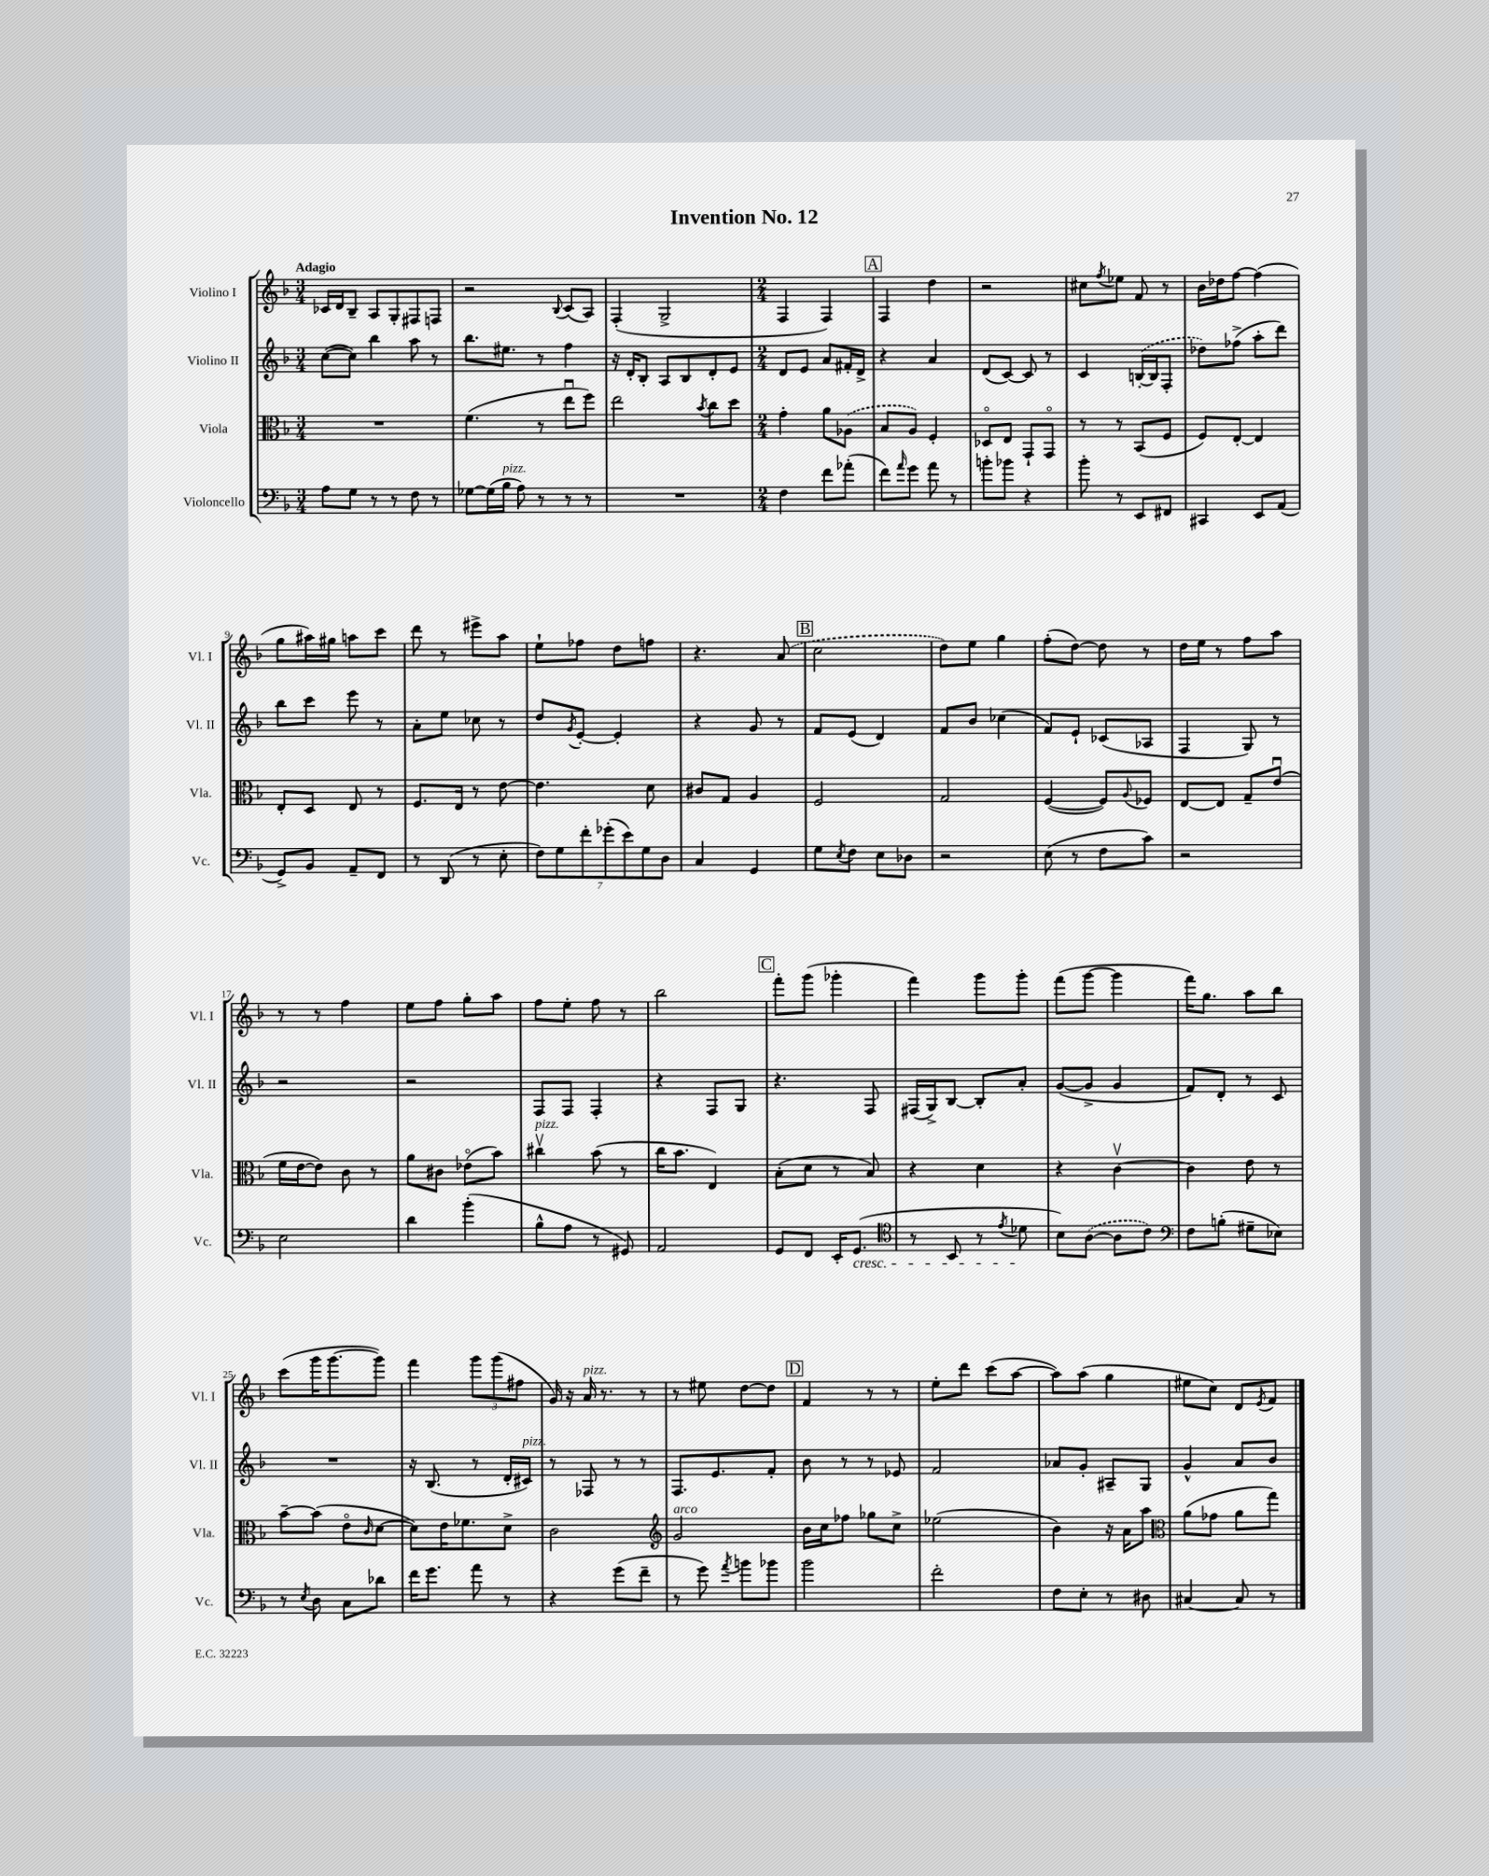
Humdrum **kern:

**kern	**kern	**kern	**kern
*staff4	*staff3	*staff2	*staff1
*clefF4	*clefC3	*clefG2	*clefG2
*k[b-]	*k[b-]	*k[b-]	*k[b-]
*M3/4	*M3/4	*M3/4	*M3/4
8A	2.r	([8cc	16c-
.	.	.	16d
8G	.	8cc])	8B-~
8r	.	4bb-	8A
8r	.	.	8G'
8F	.	8aa	8F#
8r	.	8r	8F
=	=	=	=
[8G-	(4.f	8.bb-	2r
(16G-]	.	.	.
16B-	.	8.ee#	.
8A)	.	.	.
8r	8r	8r	.
.	.	.	8qqB-
8r	8eeu	4ff	(8c
8r	8ff)	.	8A)
=	=	=	=
2.r	2ee	16r	(4F'
.	.	16d'	.
.	.	8B-'	.
.	.	8A	2G^
.	.	8B-	.
.	8qb-	.	.
.	8cc	8d'	.
.	8dd	8e	.
=	=	=	=
*M2/4	*M2/4	*M2/4	*M2/4
4F	4g'	8d	4F
.	.	8e	.
8f	8a	8a	4F)
(8a-'	(8A-	16f#'	.
.	.	16d^	.
=	=	=	=
8f)	8B-	4r	4F
16qqa	.	.	.
8g	8A)	.	.
8a	4F'	4a	4dd
8r	.	.	.
=	=	=	=
8b'	8D-o	(8d	2r
8b-	8E	[8c)	.
4r	8GG`	8c]	.
.	8GGo	8r	.
=	=	=	=
8b-'	8r	4c	8cc#
.	.	.	8qff
8r	8r	.	8ee-
8EE	(8BB-	([16B'	8f
.	.	16B]	.
8FF#	8F	8F'	8r
=	=	=	=
4CC#	8F)	8dd-)	16b-
.	.	.	16dd-
.	[8E'	(8ff-^	[8ff
8EE	4E]	8aa'	(4ff]
(8AA	.	8ddd)	.
=	=	=	=
8GG^)	8E'	8bb-	8gg
8BB-	8D	8ccc	16aa#)
.	.	.	16gg#
8AA~	8E	8eee	8aa
8FF	8r	8r	8ccc
=	=	=	=
8r	8.F	8a'	8ddd
(8DD	.	8ee	8r
.	16E	.	.
8r	8r	8cc-	8eee#^
8E'	[8e	8r	8aa
=	=	=	=
14F)	4.e]	8dd	8ee`
14G	.	.	.
.	.	8qg	.
.	.	[8e'	8ff-
14f'	.	.	.
(14g-'	.	.	.
.	.	4e']	8dd
14e)	.	.	.
14G	.	.	.
.	8d	.	8ff
14D	.	.	.
=	=	=	=
4C	8c#	4r	4.r
.	8G	.	.
4GG	4A	8g	.
.	.	8r	(8a
=	=	=	=
8G	2F	8f	2cc
8qE	.	.	.
8F	.	(8e	.
8E	.	4d)	.
8D-	.	.	.
=	=	=	=
2r	2G	8f	8dd)
.	.	8b-	8ee
.	.	(4cc-	4gg
=	=	=	=
(8E	([4F	8f)	(8ff'
8r	.	8e`	[8dd)
8F	8F])	(8c-	8dd]
.	8qqA	.	.
8c)	8F-	8A-	8r
=	=	=	=
2r	[8E	4F	16dd
.	.	.	16ee
.	8E]	.	8r
.	8G~	8G)	8ff
.	(8eu	8r	8aa
=	=	=	=
2E	16f	2r	8r
.	[16e	.	.
.	8e])	.	8r
.	8c	.	4ff
.	8r	.	.
=	=	=	=
4d	8a	2r	8ee
.	8c#	.	8ff
(4b-'	(8e-o	.	8gg'
.	8b-)	.	8aa
=	=	=	=
8B-^^	4cc#v	8F	8ff
8A	.	8F	8ee'
8r	(8b-	4F'	8ff
8GG#)	8r	.	8r
=	=	=	=
2AA	16cc	4r	2bb-
.	8.b-	.	.
.	4E)	8F	.
.	.	8G	.
=	=	=	=
8GG	(8B-'	4.r	8fff'
8FF	8d	.	(8ggg
16EE'	8r	.	4ggg-'
(8.GG	.	.	.
.	8B-)	8F	.
=	=	=	=
*clefC4	*	*	*
8r	4r	(16F#	4fff)
.	.	16G^)	.
8BB-	.	[8B-	.
8r	4d	8B-']	8ggg
8qe	.	.	.
8d-	.	8a'	8ggg'
=	=	=	=
8B-)	4r	([8g	(8fff
([8A	.	8g^]	[8ggg
8A]	[4cv	4g	4ggg]
8c)	.	.	.
=	=	=	=
*clefF4	*	*	*
8F	4c]	8f)	16fff)
.	.	.	8.gg
(8B'	.	8d'	.
8G#~	8e	8r	8aa
8E-)	8r	8c	8bb-
=	=	=	=
8r	[8b-~	2r	(8ccc
8qE	.	.	.
8D	(8b-]	.	16ggg
.	.	.	[8.ggg
8C	8eo	.	.
.	16qqc	.	.
8d-	[8d	.	8ggg])
=	=	=	=
16f	8d])	16r	4fff
8.g	.	(8.B-	.
.	16e	.	.
.	8.f-	.	.
8a	.	8r	12ggg
.	.	.	(12ggg
8r	8d^	16d'	.
.	.	.	12ff#
.	.	16c#)	.
=	=	=	=
4r	2c	8r	16g)
.	.	.	16r
.	.	8F-	16a
.	.	.	8.r
(8g	.	8r	.
8f~	.	8r	8r
=	=	=	=
*	*clefG2	*	*
8r	2g	8.F	8r
8g)	.	.	8ee#
.	.	8.e	.
8qa	.	.	.
8b	.	.	[8dd
8b-	.	8f'	8dd]
=	=	=	=
2b-	16b-	8b-	4f
.	16cc	.	.
.	8ff-	8r	.
.	8gg-	8r	8r
.	8cc^	8e-	8r
=	=	=	=
2f'	(2ee-	2f	8ee'
.	.	.	8ddd
.	.	.	(8ccc
.	.	.	[8aa
=	=	=	=
8F	4b-)	8a-	8aa])
8E'	.	8g'	(8aa
8r	16r	8A#~	4gg
.	16a	.	.
8D#	8aa	8G	.
=	=	=	=
*	*clefC3	*	*
[4C#	(8a	4g^^	8ee#
.	8g-	.	8cc)
8C#]	8a	8a	8d
.	.	.	8qe
8r	8gg)	8b-	8f
==	==	==	==
*-	*-	*-	*-
